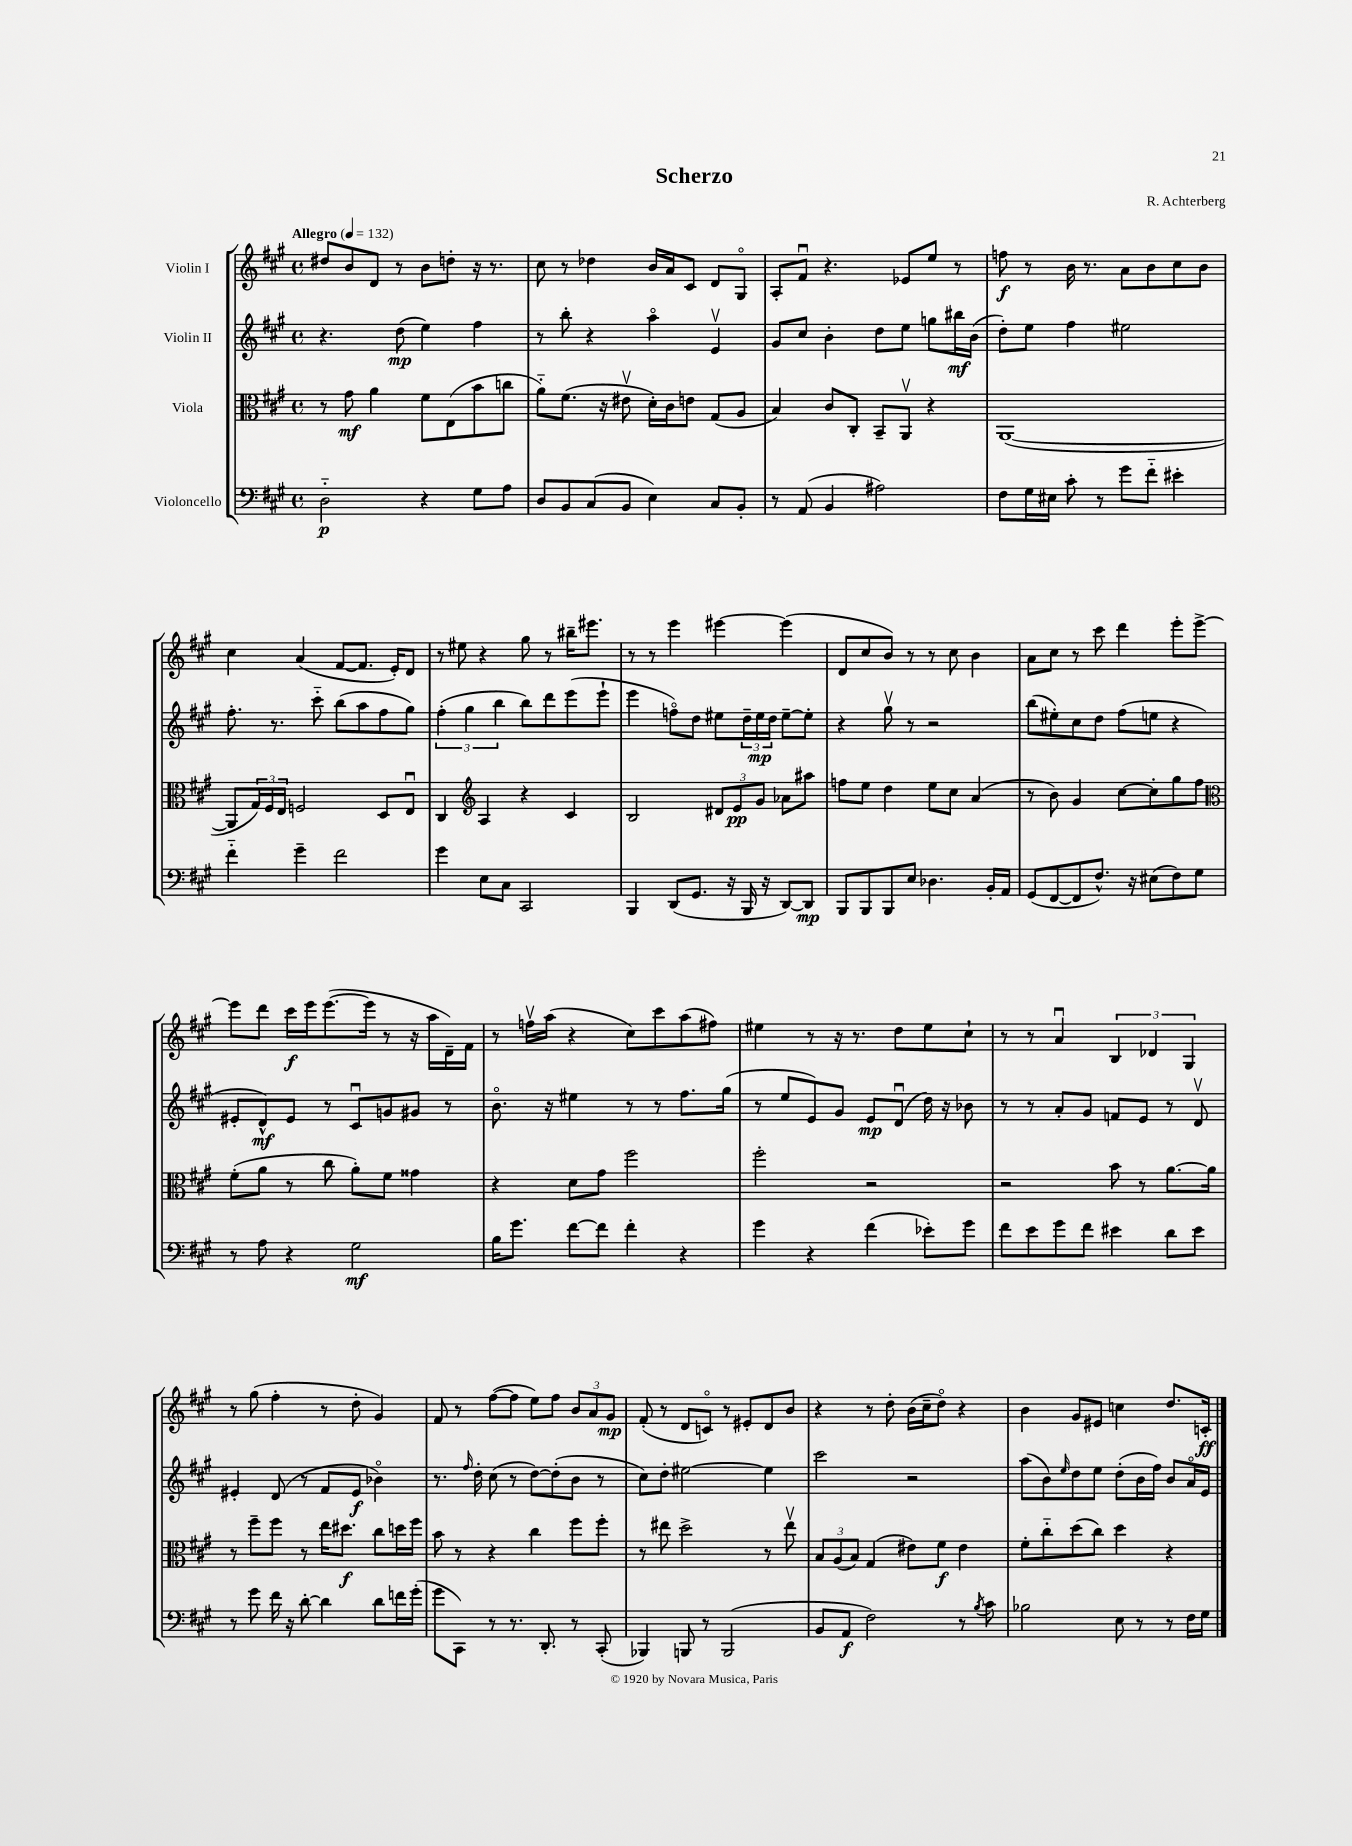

**kern	**dynam	**kern	**dynam	**kern	**dynam	**kern	**dynam
*part4	*part4	*part3	*part3	*part2	*part2	*part1	*part1
*staff4	*staff4	*staff3	*staff3	*staff2	*staff2	*staff1	*staff1
*I"Violoncello	*	*I"Viola	*	*I"Violin II	*	*I"Violin I	*
*clefF4	*	*clefC3	*	*clefG2	*	*clefG2	*
*k[f#c#g#]	*	*k[f#c#g#]	*	*k[f#c#g#]	*	*k[f#c#g#]	*
*M4/4	*	*M4/4	*	*M4/4	*	*M4/4	*
*met(c)	*	*met(c)	*	*met(c)	*	*met(c)	*
*MM132	*	*MM132	*	*MM132	*	*MM132	*
=1	=1	=1	=1	=1	=1	=1	=1
!	!	!	!	!	!	!LO:TX:a:B:t=Allegro	!
2D\	p	8r	.	4.r	.	8dd#X/L	.
.	.	8g#\	mf	.	.	8b/	.
.	.	4a\	.	.	.	8d/J	.
.	.	.	.	(8dd\	mp	8r	.
4r	.	8f#\L	.	4ee\)	.	8b\L	.
.	.	(8E\	.	.	.	8ddn'\J	.
8G#\L	.	8b\	.	4ff#\	.	16r	.
.	.	.	.	.	.	8.r	.
8A\J	.	8ccn\J	.	.	.	.	.
=2	=2	=2	=2	=2	=2	=2	=2
8D/L	.	8a\L)	.	8r	.	8cc#\	.
8BB/	.	(8.f#\J	.	8bb'\	.	8r	.
(8C#/	.	.	.	4r	.	4dd-X\	.
.	.	16r	.	.	.	.	.
8BB/J	.	8e#Xv\	.	.	.	.	.
4E\)	.	16d'\LL)	.	4aa\	.	16b/LL	.
.	.	16c#\J	.	.	.	16a/J	.
.	.	8en\J	.	.	.	8c#/J	.
8C#/L	.	(8G#/L	.	4ev/	.	8d/L	.
8BB'/J	.	8A/J	.	.	.	8G#/J	.
=3	=3	=3	=3	=3	=3	=3	=3
8r	.	4B/)	.	8g#/L	.	8A'/L	.
(8AA/	.	.	.	8cc#/J	.	8f#u/J	.
4BB/	.	8c#/L	.	4b'\	.	4.r	.
.	.	8C#'/J	.	.	.	.	.
2A#X\)	.	8BB~/L	.	8dd\L	.	.	.
.	.	8AAv/J	.	8ee\J	.	8e-X/L	.
.	.	4r	.	8ggn\L	.	8ee/J	.
.	.	.	.	16bb#X\L	mf	8r	.
.	.	.	.	(16b\JJ	.	.	.
=4	=4	=4	=4	=4	=4	=4	=4
8F#\L	.	([1AA	.	8dd'\L)	.	8ffn\	f
16G#\L	.	.	.	8ee\J	.	8r	.
16E#X\JJ	.	.	.	.	.	.	.
8c#'\	.	.	.	4ff#\	.	16b\	.
.	.	.	.	.	.	8.r	.
8r	.	.	.	.	.	.	.
8g#\L	.	.	.	2ee#X\	.	8a\L	.
8f#\J	.	.	.	.	.	8b\	.
4e#X'\	.	.	.	.	.	8cc#\	.
.	.	.	.	.	.	8b\J	.
!!LO:LB:g=z
=5	=5	=5	=5	=5	=5	=5	=5
4f#\	.	8AA/L]	.	8.ff#'\	.	4cc#\	.
.	.	24G#/L)	.	.	.	.	.
.	.	24F#/	.	.	.	.	.
.	.	.	.	8.r	.	.	.
.	.	24E/JJ	.	.	.	.	.
4g#~\	.	2Fn/	.	.	.	(4a/	.
.	.	.	.	8ccc#\	.	.	.
2f#\	.	.	.	(8bb\L	.	[8f#/L	.
.	.	.	.	8aa\	.	8.f#/J]	.
.	.	8D/L	.	8ff#\	.	.	.
.	.	.	.	.	.	16e'/KL)	.
.	.	8Eu/J	.	8gg#\J)	.	8d/J	.
=6	=6	=6	=6	=6	=6	=6	=6
4g#\	.	4C#/	.	(6ff#'\	.	8r	.
.	.	.	.	.	.	8ee#X\	.
.	.	.	.	6gg#\	.	.	.
*	*	*clefG2	*	*	*	*	*
8E\L	.	4A/	.	.	.	4r	.
.	.	.	.	6bb\	.	.	.
8C#\J	.	.	.	.	.	.	.
2CC#/	.	4r	.	8bb\L)	.	8gg#\	.
.	.	.	.	8ddd\	.	8r	.
.	.	4c#/	.	(8eee\	.	16bb#X~\KL	.
.	.	.	.	.	.	8.eee#X\J	.
.	.	.	.	8eee`\J	.	.	.
=7	=7	=7	=7	=7	=7	=7	=7
4BBB/	.	2B/	.	4eee\	.	8r	.
.	.	.	.	.	.	8r	.
(8DD/L	.	.	.	8ffn\L)	.	4eee\	.
8.GG#/J	.	.	.	8dd\J	.	.	.
.	.	12d#X/L	.	8ee#X\L	.	[4eee#X\	.
16r	.	.	.	.	.	.	.
.	.	12e/	pp	.	.	.	.
16BBB/	.	.	.	24dd~\L	.	.	.
.	.	12g#/J	.	24ee#\	mp	.	.
16r	.	.	.	.	.	.	.
.	.	.	.	24dd\JJ	.	.	.
[8DD/L)	.	8a-X\L	.	[8ee#~\L	.	(4eee#\]	.
8DD/J]	mp	8aa#X\J	.	8ee#'\J]	.	.	.
=8	=8	=8	=8	=8	=8	=8	=8
8BBB/L	.	8ffn\L	.	4r	.	8d/L	.
8BBB/	.	8ee\J	.	.	.	8cc#/	.
8BBB/	.	4dd\	.	8gg#v\	.	8b/J)	.
8E/J	.	.	.	8r	.	8r	.
4.D-X\	.	8ee\L	.	2r	.	8r	.
.	.	8cc#\J	.	.	.	8cc#\	.
.	.	(4a/	.	.	.	4b\	.
16BB'/LL	.	.	.	.	.	.	.
16AA/JJ	.	.	.	.	.	.	.
=9	=9	=9	=9	=9	=9	=9	=9
(8GG#/L	.	8r	.	(8bb\L	.	8a\L	.
[8FF#/	.	8b\)	.	8ee#X'\)	.	8cc#\J	.
8FF#/]	.	4g#/	.	8cc#\	.	8r	.
8.F#^^/J)	.	.	.	8dd\J	.	8ccc#\	.
.	.	[8cc#\L	.	(8ff#\L	.	4ddd\	.
16r	.	.	.	.	.	.	.
(8E#X\L	.	8cc#'\]	.	8een\J	.	.	.
8F#\)	.	8gg#\	.	4r	.	8eee'\L	.
8G#\J	.	8ff#\J	.	.	.	[8eee^\J	.
!!LO:LB:g=z
=10	=10	=10	=10	=10	=10	=10	=10
*	*	*clefC3	*	*	*	*	*
8r	.	(8f#'\L	.	8e#X'/L	.	8eee\L]	.
8A\	.	8a\J	.	8d^^/)	mf	8ddd\J	.
4r	.	8r	.	8e#/J	.	16ccc#\LL	f
.	.	.	.	.	.	16eee\J	.
.	.	8cc#\	.	8r	.	([8.eee\	.
2G#\	mf	8a'\L)	.	8c#u/L	.	.	.
.	.	.	.	.	.	16eee\Jk]	.
.	.	8f#\J	.	8gn/	.	8r	.
.	.	4g##X\	.	8g#X/J	.	16r	.
.	.	.	.	.	.	16aa\LL	.
.	.	.	.	8r	.	16d~\)	.
.	.	.	.	.	.	16f#\JJ	.
=11	=11	=11	=11	=11	=11	=11	=11
16B\KL	.	4r	.	8.b\	.	8r	.
8.g#\J	.	.	.	.	.	.	.
.	.	.	.	.	.	16ffnv\LL	.
.	.	.	.	16r	.	(16aa\JJ	.
[8f#\L	.	8d\L	.	4ee#X\	.	4r	.
8f#\J]	.	8g#\J	.	.	.	.	.
4f#'\	.	2ff#\	.	8r	.	8cc#\L)	.
.	.	.	.	8r	.	8ccc#\	.
4r	.	.	.	8.ff#\L	.	(8aa\	.
.	.	.	.	.	.	8ff#X\J)	.
.	.	.	.	(16gg#\Jk	.	.	.
=12	=12	=12	=12	=12	=12	=12	=12
4g#\	.	2ff#'\	.	8r	.	4ee#X\	.
.	.	.	.	8ee/L	.	.	.
4r	.	.	.	8e/)	.	8r	.
.	.	.	.	8g#/J	.	16r	.
.	.	.	.	.	.	8.r	.
(4f#\	.	2r	.	8e/L	mp	.	.
.	.	.	.	(8du/J	.	8dd\L	.
8e-X'\L)	.	.	.	16dd\)	.	8ee#\	.
.	.	.	.	16r	.	.	.
8g#\J	.	.	.	8b-X\	.	8cc#`\J	.
=13	=13	=13	=13	=13	=13	=13	=13
8f#\L	.	2r	.	8r	.	8r	.
8e\	.	.	.	8r	.	8r	.
8g#\	.	.	.	8a'/L	.	4au/	.
8f#\J	.	.	.	8g#/J	.	.	.
4e#X\	.	8b\	.	8fn/L	.	6B/	.
.	.	8r	.	8e/J	.	.	.
.	.	.	.	.	.	6d-X/	.
8d\L	.	[8.a\L	.	8r	.	.	.
.	.	.	.	.	.	6G#/	.
8e#\J	.	.	.	8dv/	.	.	.
.	.	16a\Jk]	.	.	.	.	.
!!LO:LB:g=z
=14	=14	=14	=14	=14	=14	=14	=14
8r	.	8r	.	4e#X'/	.	8r	.
8g#\	.	8ff#~\L	.	.	.	(8gg#\	.
16f#\	.	8ff#\J	.	(8d/	.	4ff#'\	.
16r	.	.	.	.	.	.	.
[8d'\	.	8r	.	8r	.	.	.
4d\]	.	16ee\KL	.	8f#/L	.	8r	.
.	.	8.dd#X\J	f	.	.	.	.
.	.	.	.	8e#/J	f	8dd'\	.
8d\L	.	8cc#\L	.	4b-X\)	.	4g#/)	.
16fn\L	.	16ddn\L	.	.	.	.	.
(16g#'\JJ	.	16ff#\JJ	.	.	.	.	.
=15	=15	=15	=15	=15	=15	=15	=15
8g#\L	.	8b\	.	8.r	.	8f#/	.
8CC#\J)	.	8r	.	.	.	8r	.
.	.	.	.	16qqff#/	.	.	.
.	.	.	.	16dd'\	.	.	.
8r	.	4r	.	(8cc#\	.	([8ff#\L	.
8.r	.	.	.	8r	.	8ff#\J]	.
.	.	4cc#\	.	[8dd\L)	.	8ee\L)	.
8.DD'/	.	.	.	.	.	.	.
.	.	.	.	(8dd'\]	.	8ff#\J	.
8r	.	8ff#\L	.	8b\J	.	12b/L	.
.	.	.	.	.	.	12a/	.
(8CC#'/	.	8ff#'\J	.	8r	.	.	.
.	.	.	.	.	.	12g#/J	mp
=16	=16	=16	=16	=16	=16	=16	=16
4BBB-X/)	.	8r	.	8cc#\L)	.	(8f#'/	.
.	.	8ee#X\	.	8dd'\J	.	8r	.
8BBBn/	.	2dd^\	.	[2ee#X\	.	8d/L	.
8r	.	.	.	.	.	8cn/J)	.
(2BBB/	.	.	.	.	.	8r	.
.	.	.	.	.	.	8e#X'/L	.
.	.	8r	.	4ee#\]	.	8d/	.
.	.	8ee#v\	.	.	.	8b/J	.
=17	=17	=17	=17	=17	=17	=17	=17
8BB/L	.	12B/L	.	2ccc#\	.	4r	.
.	.	(12A/	.	.	.	.	.
8AA/J	f	.	.	.	.	.	.
.	.	12B/J)	.	.	.	.	.
2F#\)	.	(4G#/	.	.	.	8r	.
.	.	.	.	.	.	8dd'\	.
.	.	8e#X\L)	.	2r	.	(16b\LL	.
.	.	.	.	.	.	16cc#~\J	.
.	.	8f#\J	f	.	.	8dd\J)	.
8r	.	4e#\	.	.	.	4r	.
8qB/	.	.	.	.	.	.	.
8c#\	.	.	.	.	.	.	.
=18	=18	=18	=18	=18	=18	=18	=18
2B-X\	.	8f#'\L	.	(8aa\L	.	4b\	.
.	.	8cc#\	.	8b\)	.	.	.
.	.	.	.	16qqee/	.	.	.
.	.	(8dd\	.	8dd\	.	8g#/L	.
.	.	8cc#\J)	.	8ee\J	.	8e#X/J	.
8E\	.	4dd\	.	(8dd'\L	.	4ccn\	.
8r	.	.	.	16b\L	.	.	.
.	.	.	.	16ff#\JJ)	.	.	.
8r	.	4r	.	8b/L	.	8.dd/L	.
16F#\LL	.	.	.	16a/L	.	.	.
16G#\JJ	.	.	.	16e/JJ	.	16cn'/Jk	ff
==	==	==	==	==	==	==	==
*-	*-	*-	*-	*-	*-	*-	*-
